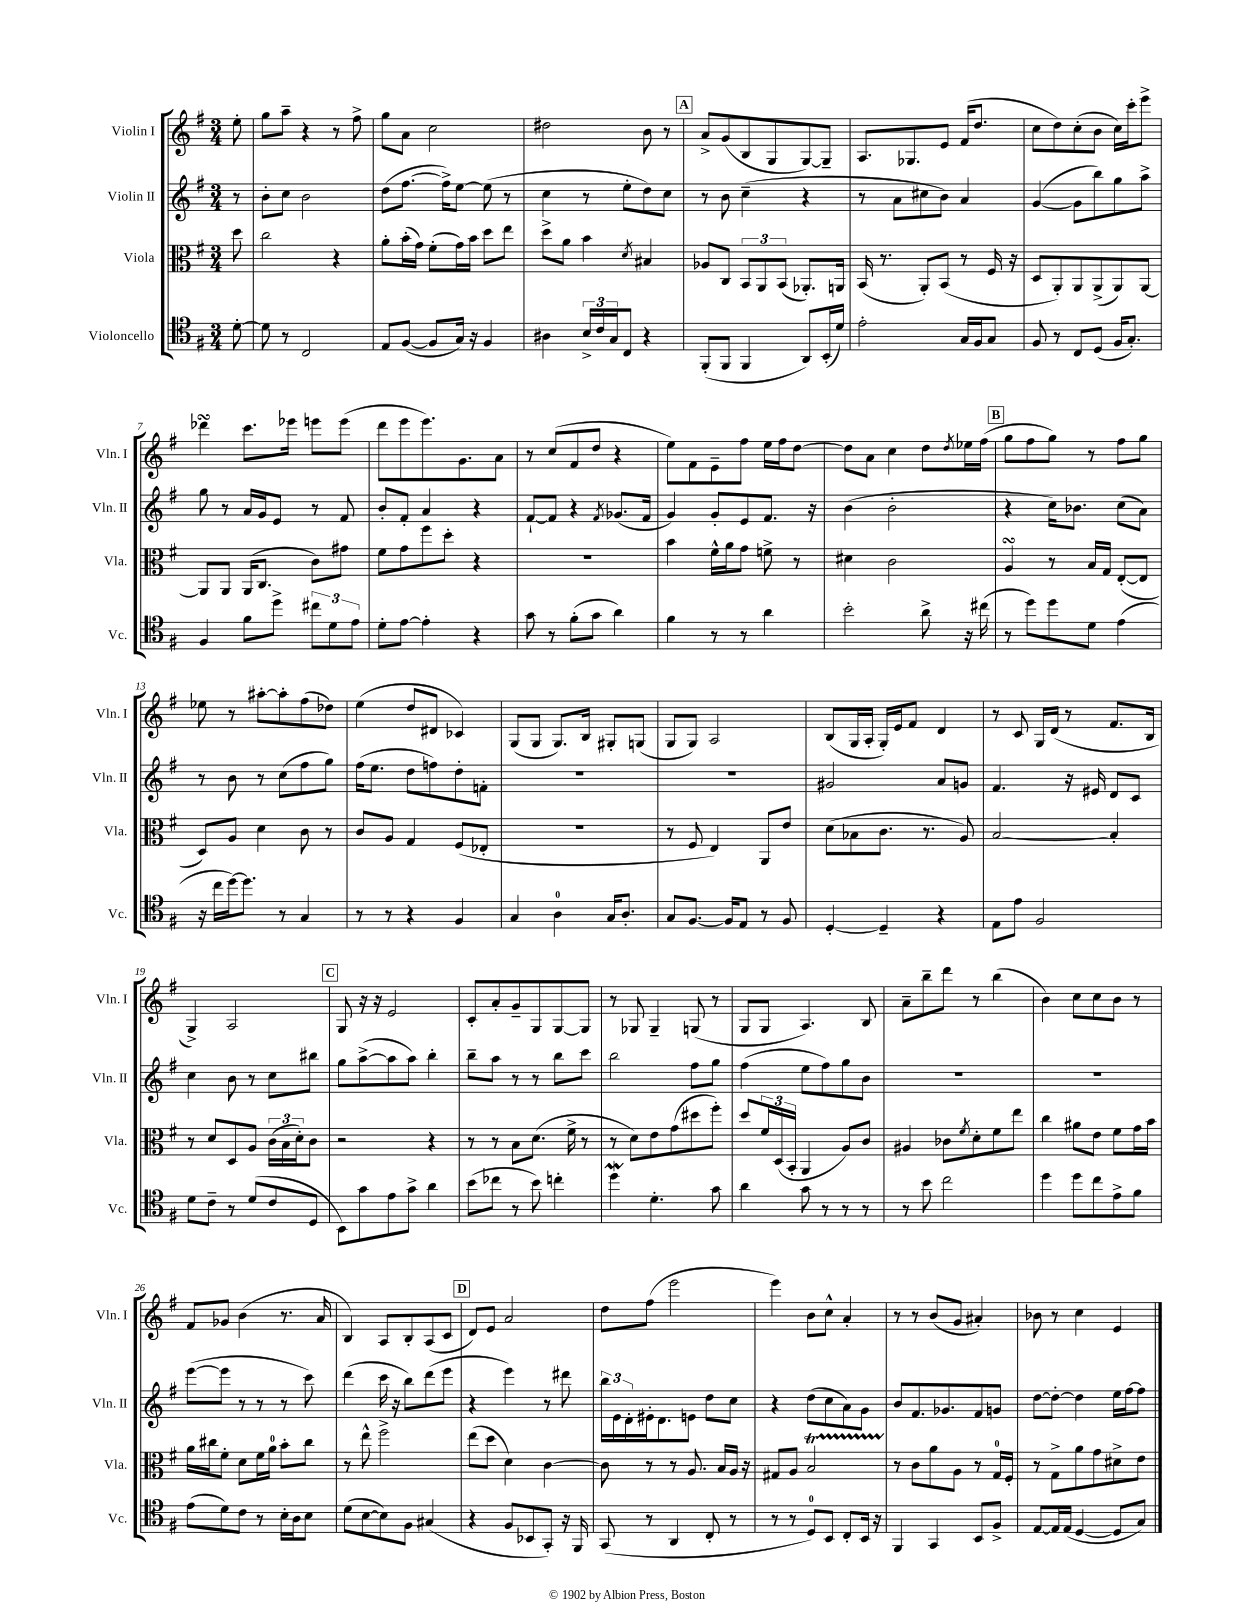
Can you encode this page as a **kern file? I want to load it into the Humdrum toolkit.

**kern	**kern	**kern	**kern
*part4	*part3	*part2	*part1
*staff4	*staff3	*staff2	*staff1
*I"Violoncello	*I"Viola	*I"Violin II	*I"Violin I
*I'Vc.	*I'Vla.	*I'Vln. II	*I'Vln. I
*clefC4	*clefC3	*clefG2	*clefG2
*k[f#]	*k[f#]	*k[f#]	*k[f#]
*M3/4	*M3/4	*M3/4	*M3/4
=	=	=	=
[8d'\	8dd\	8r	8ee'\
=1	=1	=1	=1
8d\]	2cc\	8b'\L	8gg\L
8r	.	8cc\J	8aa~\J
2C/	.	2b\	4r
.	4r	.	8r
.	.	.	8ff#^\
=2	=2	=2	=2
8E/L	8a'\L	(8dd\L	8gg\L
([8F#/J	(16b'\L	[8.ff#\J	8a\J
.	16g\JJ)	.	.
8F#/L]	(8f#'\L	.	2cc\
.	.	16ff#^\KL])	.
16G/Jk)	16g\L)	[8ee\J	.
16r	16b\JJ	.	.
4F#/	8dd\L	(8ee\]	.
.	8ee\J	8r	.
=3	=3	=3	=3
4A#X\	8dd^\L	4cc\	2dd#X\
.	8a\J	.	.
24B^/LL	4b\	8r	.
24c/	.	.	.
24G/J	.	.	.
8C/J	.	8ee'\L	.
.	8qd/	.	.
4r	4B#X/	8dd\)	8b\
.	.	8cc\J	8r
!!LO:REH:place=s1:t=A
=4	=4	=4	=4
(8FF#'/L	8A-X/L	8r	8a^/L
8FF#/J	8C/J	8b\	(8g/
4FF#/	12BB/L	(4cc~\	8B/
.	12AA/	.	.
.	.	.	8G/
.	(12BB/J	.	.
8AA/L)	8.AA-X'/L)	4r	[8G/)
(16BB'/L	.	.	8G~/J]
16d/JJ)	16AAn/Jk	.	.
=5	=5	=5	=5
2e'\	(16BB/	8r	8.A/L
.	8.r	.	.
.	.	8a\L	.
.	.	.	8.G-X/
.	8AA'/L)	8cc#X\	.
.	(8BB/J	8b\J)	8e/J
16G/LL	8r	4a/	(16f#/KL
16F#/J	.	.	8.dd/J
8G/J	16F#/	.	.
.	16r	.	.
=6	=6	=6	=6
8F#/	8D/L	([4g/	8cc\L
8r	8AA'/)	.	8dd\)
8C/L	8AA/	8g\L]	(8cc'\
(8D/J	(8AA^/	8bb\)	8b\J
16F#/KL	8AA/)	8gg\	16cc\LL)
8.G'/J)	.	.	16ccc'\J
.	[8AA/J	8aa^\J	8eee^\J
!!LO:LB:g=z
=7	=7	=7	=7
4F#/	8AA/L]	8gg\	4ddd-XsSSs\
.	8AA/J	8r	.
8f#\L	(16AA/KL	16a/LL	8.ccc\L
.	8.C/J	16g/J	.
8dd^\J	.	8e/J	.
.	.	.	16eee-X\Jk
12cc#X\L	8c\L)	8r	8eeen\L
12d\	.	.	.
.	8g#X\J	8f#/	(8eee\J
12e\J	.	.	.
=8	=8	=8	=8
8d'\L	8f#\L	8b'/L	8ddd\L
[8e\J	8g\	8f#'/J	8eee\
4e'\]	8ff#\	4a/	8.eee\)
.	8dd'\J	.	.
.	.	.	8.g\
4r	4r	4r	.
.	.	.	8a\J
=9	=9	=9	=9
8g\	2.r	[8f#`/L	8r
8r	.	8f#/J]	(8cc/L
(8f#'\L	.	4r	8f#/
8g\J	.	.	8dd/J
.	.	8qf#/	.
4a\)	.	(8.g-X/L	4r
.	.	16f#/Jk	.
=10	=10	=10	=10
4f#\	4b\	4g/)	8ee\L)
.	.	.	8f#\
8r	16f#^^\LL	8g'/L	8e~\
.	16a\J	.	.
8r	8g\J	8e/	8ff#\J
4a\	8fn^\	8.f#/J	16ee\LL
.	.	.	16ff#\J
.	8r	.	[8dd\J
.	.	16r	.
=11	=11	=11	=11
2b'\	4d#X\	(4b\	8dd\L]
.	.	.	8a\J
.	2c\	2b'\	4cc\
8a^\	.	.	8dd\L
.	.	.	8qdd/
16r	.	.	16ee-X\L
(16cc#X\	.	.	(16ff#\JJ
!!LO:REH:place=s1:t=B
=12	=12	=12	=12
8r	4AsSSS/	4r	8gg\L
8dd\L)	.	.	8ff#\
8dd\	8r	16cc\KL)	8gg\J)
.	.	8.b-X\J	.
8d\J	16B/LL	.	8r
.	16G/JJ	.	.
(4e\	([8E'/L	(8cc\L	8ff#\L
.	8E/J]	8a\J)	8gg\J
!!LO:LB:g=z
=13	=13	=13	=13
16r	8D/L)	8r	8ee-X\
16cc\LL	.	.	.
[16dd\J)	8A/J	8b\	8r
8.dd\J]	.	.	.
.	4d\	8r	[8aa#X'\L
8r	.	(8cc\L	8aa#'\]
4G/	8c\	8ff#\	(8ff#\
.	8r	8gg\J)	8dd-X\J)
=14	=14	=14	=14
8r	8c/L	(16ff#\KL	(4ee\
.	.	8.ee\J	.
8r	8A/J	.	.
4r	4G/	8dd\L	8dd/L
.	.	8ffn\)	8d#X/J
4F#/	(8F#/L	8dd'\	4c-X/)
.	8E-X'/J	8fn'\J	.
=15	=15	=15	=15
4G/	2.r	2.r	(8G/L
.	.	.	8G/J
4A\	.	.	8.G/L)
.	.	.	16B/Jk
16G/KL	.	.	8G#X'/L
8.A'/J	.	.	.
.	.	.	(8Gn/J
=16	=16	=16	=16
8G/L	8r	2.r	8G/L
[8.F#/J	8F#/	.	8G/J)
.	4E/)	.	2A/
16F#/KL]	.	.	.
8E/J	.	.	.
8r	8AA/L	.	.
8F#/	8e/J	.	.
=17	=17	=17	=17
[4D'/	(8d\L	2g#X/	(8B/L
.	8B-X\	.	16G/L
.	.	.	16A'/JJ
4D~/]	8.c\J	.	16G'/LL)
.	.	.	16e/J
.	.	.	8f#/J
.	8.r	.	.
4r	.	8a/L	4d/
.	8A/)	8gn/J	.
=18	=18	=18	=18
8E\L	[2B/	4.f#/	8r
8e\J	.	.	8c/
2F#/	.	.	16G/LL
.	.	.	(16d/JJ
.	.	16r	8r
.	.	16e#X/	.
.	4B'/]	8d/L	8.f#/L
.	.	8c/J	.
.	.	.	16B/Jk
!!LO:LB:g=z
=19	=19	=19	=19
8d\L	8r	4cc\	4G^/)
8c~\J	8d/L	.	.
8r	8D/	8b\	2A/
(8d/L	8A/J	8r	.
8c/	(24c\LL	8cc\L	.
.	24B\	.	.
.	24d'\J)	.	.
8D/J	8c\J	8bb#X\J	.
!!LO:REH:place=s1:t=C
=20	=20	=20	=20
8BB\L)	2r	8gg\L	8G/
8g\	.	([8aa^\	16r
.	.	.	16r
8e\	.	8aa\]	2e/
8g^\J	.	8aa\J)	.
4a\	4r	4bb'\	.
=21	=21	=21	=21
(8b\L	8r	8bb~\L	8c'/L
8cc-X\J	8r	8aa\J	8a'/
8r	8B\L	8r	8g~/
8b\)	(8.d\J	8r	8G/
4ccn'\	.	8bb\L	[8G/
.	16f#^\	.	.
.	8r	8ccc\J	8G/J]
=22	=22	=22	=22
4ddW\	8r	2bb\	8r
.	8d\L)	.	8G-X/
4.d'\	8e\	.	4G-~/
.	(8g\	.	.
.	8dd#X\	8ff#\L	(8Gn/
8g\	8ff#'\J)	8gg\J	8r
=23	=23	=23	=23
4a\	8dd/L	(4ff#\	8G/L
.	24f#/L	.	8G/J
.	(24D/	.	.
.	24BB'/JJ	.	.
8g\	4AA/	8ee\L	4.A/)
8r	.	8ff#\)	.
8r	8A/L)	8gg\	.
8r	8c/J	8b\J	8B/
=24	=24	=24	=24
8r	4A#X/	2.r	8a~\L
8b\	.	.	8bb~\
2cc\	8c-X\L	.	8ddd\J
.	8qf#/	.	.
.	8d'\	.	8r
.	8f#\	.	(4bb\
.	8ee\J	.	.
=25	=25	=25	=25
4dd\	4cc\	2.r	4b\)
8dd\L	8a#X\L	.	8cc\L
8cc\	8e\J	.	8cc\
8e^\	8f#\L	.	8b\J
8f#\J	16g\L	.	8r
.	16b\JJ	.	.
!!LO:LB:g=z
=26	=26	=26	=26
(8e\L	16a\LL	([8eee\L	8f#/L
.	16cc#X\J	.	.
8d\)	8f#'\J	8eee\J]	8g-X/J
8c\J	8d\L	8r	(4b\
8r	16f#\L	8r	.
.	16a\JJ	.	.
16B'\LL	8b'\L	8r	8.r
16A\J	.	.	.
8B\J	8cc#\J	8ccc\)	.
.	.	.	16a/
=27	=27	=27	=27
(8d\L	8r	(4ddd\	4B/)
[8B\	8ee^^\	.	.
8B\])	2ff#^\	16ccc\	8A/L
.	.	16r	.
8F#\J	.	8bb\L)	8B'/
(4G#X/	.	(8ddd\	(8A/
.	.	8eee\J	8c/J
!!LO:REH:place=s1:t=D
=28	=28	=28	=28
4r	(8ee\L	4r	8d/L)
.	8dd\J	.	8e/J
8F#/L	4d\)	4eee\)	2a/
8BB-X/	.	.	.
8GG'/J)	[4c\	8r	.
16r	.	8ddd#X\	.
16FF#/	.	.	.
=29	=29	=29	=29
(8GG/	8c\]	24bb\LL	8dd\L
.	.	24e\	.
.	.	24d'\	.
8r	8r	16e#X'\J	(8ff#\J
.	.	8.d\	.
4AA/	8r	.	2eee\
.	8.A/	8en\J	.
8C'/	.	8dd\L	.
.	16B/LL	.	.
8r	16A/JJ	8cc\J	.
.	16r	.	.
=30	=30	=30	=30
8r	8G#X/L	4r	4eee\)
8r	8A/J	.	.
8D/L)	2Bt/	(8dd\L	8b\L
8BB/J	.	8cc\	8cc^^\J
8C'/L	.	8a\)	4a'/
16BB/Jk	.	8g\J	.
16r	.	.	.
=31	=31	=31	=31
4FF#/	8r	8b/L	8r
.	8c\L	8.f#/	8r
4GG/	8a\	.	(8b/L
.	.	8.g-X/	.
.	8A\J	.	8g/J
8BB/L	8r	8f#/	4a#X'/)
8F#^/J	16G/LL	8gn/J	.
.	16F#'/JJ	.	.
=32	=32	=32	=32
[8E/L	8r	[8dd\L	8b-X\
16E/L]	8G^\L	8dd'\J_	8r
(16E/JJ	.	.	.
[4D/	8a\	4dd\]	4cc\
.	8g\	.	.
8D/L]	8d#X^\	16ee\LL	4e/
.	.	[16ff#\J	.
8G/J)	8e\J	8ff#\J]	.
==	==	==	==
*-	*-	*-	*-
